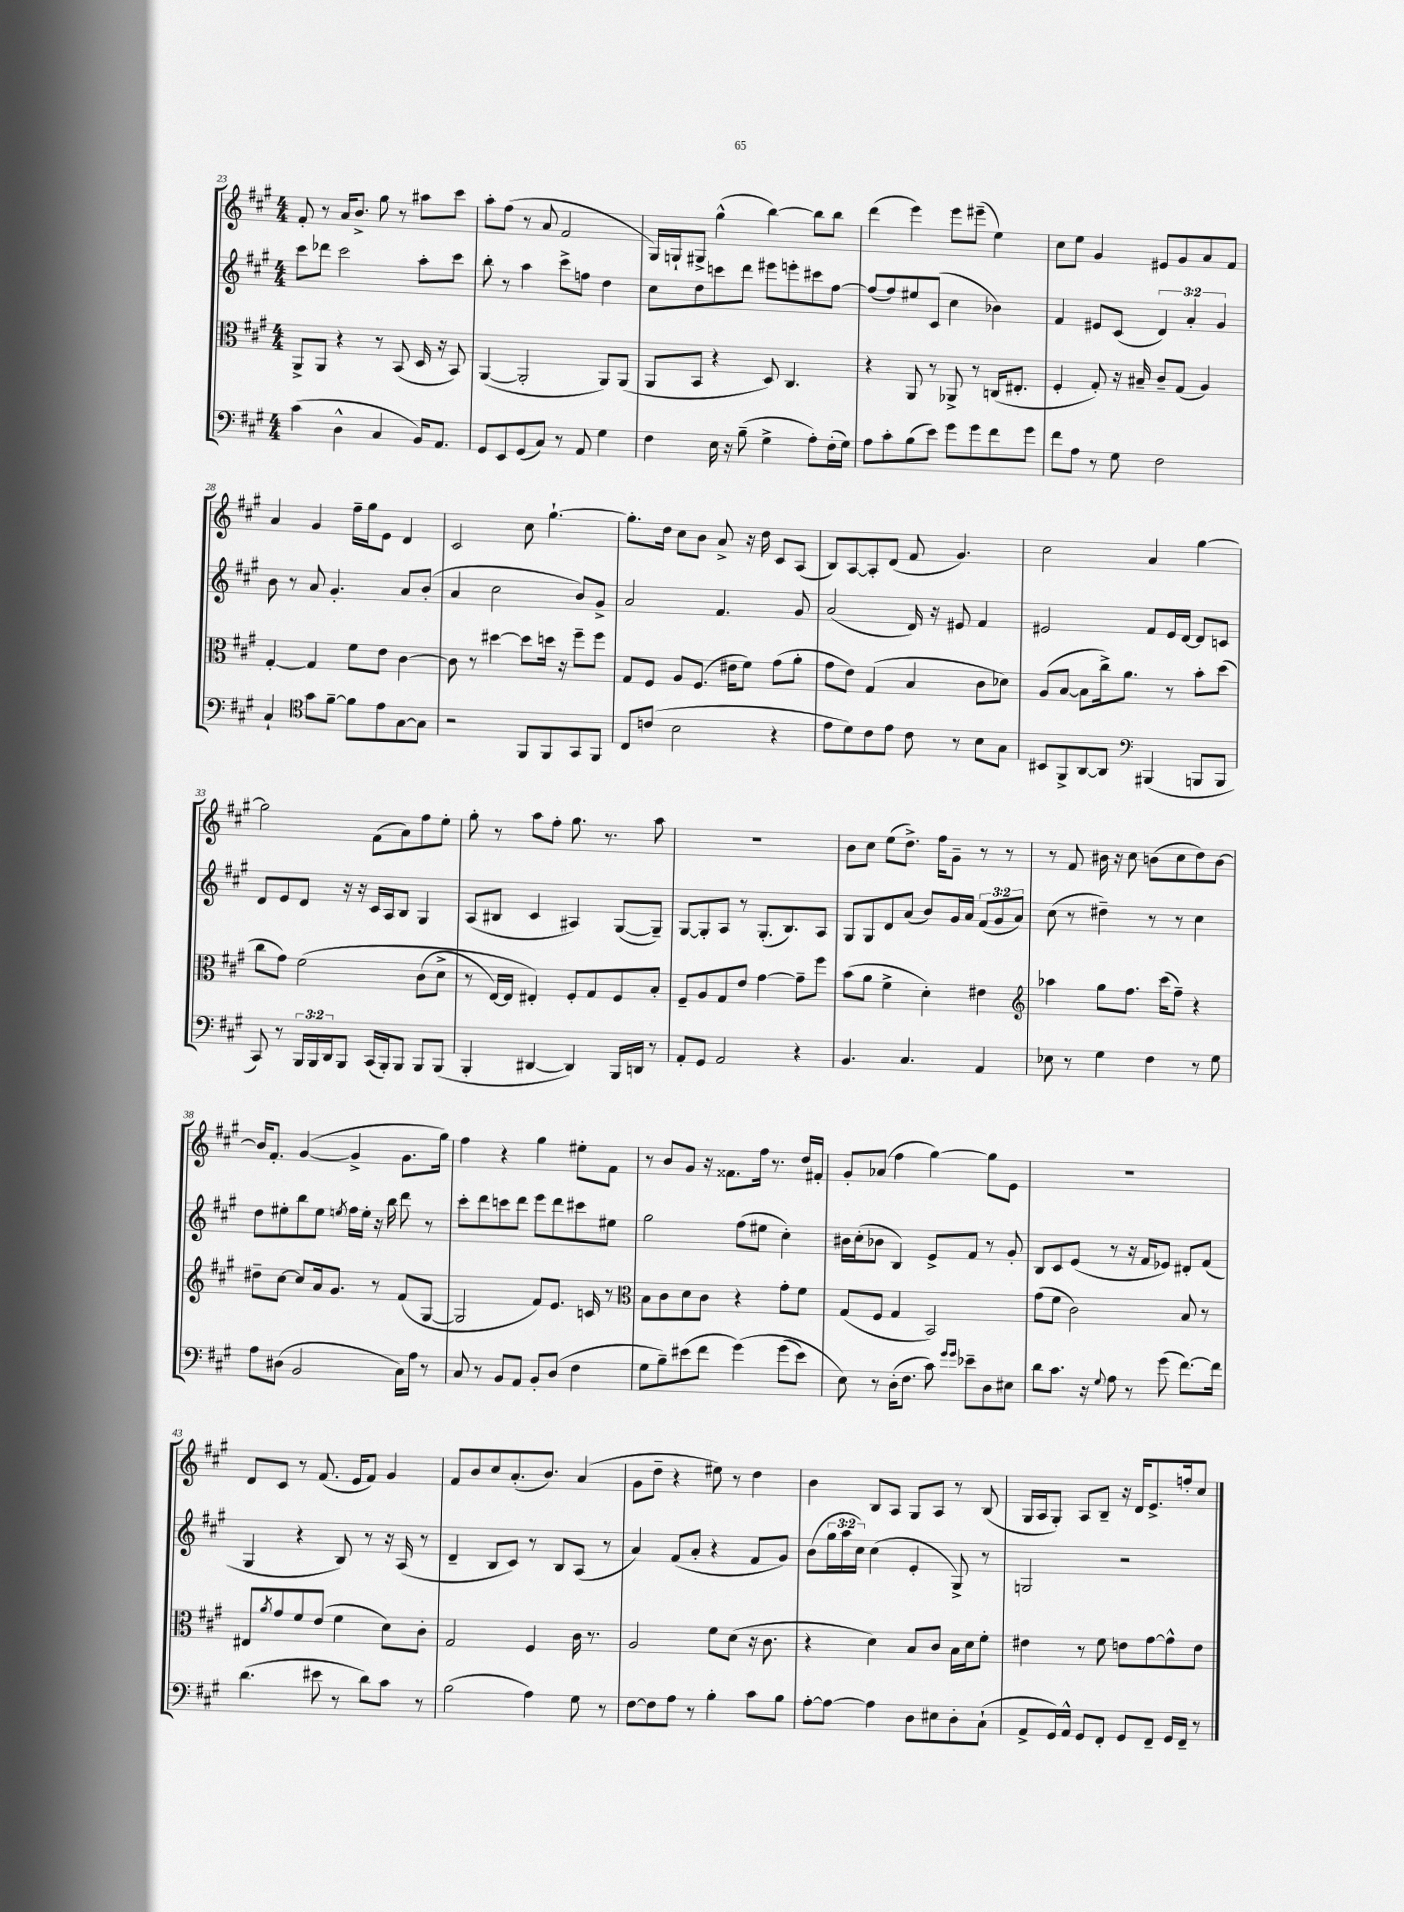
<<
\new StaffGroup <<
\new Staff = "s0" {
    \clef treble \key a \major \numericTimeSignature \time 4/4
    fis'8-. r8 a'16 b'8.-> gis''8 r8 ais''8 cis'''8 |
    a''8-. fis''8( r8 a'8 fis'2 |
    gis16) g16-! gis8-> gis''4-^( b''4~) b''8 b''8 |
    d'''4( e'''4) e'''8 eis'''8--( e''4) |
    cis''8 e''8 gis'4 eis'8 gis'8 a'8 fis'8 |
    a'4 gis'4 fis''16-- gis''16 e'8 d'4 |
    cis'2 cis''8 gis''4.~-! |
    gis''8.-. d''16 cis''8 b'8 a'8-> r16 d''16 cis'8 a8( |
    b8) a8~ a8-. d'8( fis'8 gis'4.) |
    cis''2 a'4 gis''4~ |
    gis''2 fis'8( a'8) fis''8 e''8-. |
    gis''8-. r8 a''8 fis''8-. gis''8. r8. a''8 |
    r1 |
    b'8 cis''8 e''8( d''8.->) fis''16 gis'8-- r8 r8 |
    r8 fis'8 bis'16 r16 cis''8 b'8( cis''8 d''8) b'8~ |
    b'16 fis'8.-. gis'4~( gis'4-> gis'8. gis''16) |
    fis''4 r4 gis''4 eis''8-. fis'8 |
    r8 b'8 gis'8 r16 fisis'8. fis''16 r8. d''16 fis'16-. |
    gis'8-. aes'8( fis''4 gis''4~) gis''8 e'8 |
    r1 |
    d'8 cis'8 r8 fis'8.( e'16 fis'8) gis'4 |
    fis'8 b'8 cis''8 a'8.-.( b'8.) a'4( |
    gis'8 d''8-- r4 eis''8) r8 d''4 |
    b'4 b8 a8 gis8 a8 r8 b8( |
    gis16 a16 gis8-.) a8 b8-- r16 d'16 e'8.-> f''16-. cis''8 \bar "|." |
}
\new Staff = "s1" {
    \clef treble \key a \major \numericTimeSignature \time 4/4 \override Staff.TupletNumber.text = #tuplet-number::calc-fraction-text
    cis'''8 des'''8 cis'''2 a''8-. cis'''8 |
    b''8-. r8 a''4 cis'''8-> f''8 d''4 |
    cis''8 d''8 c'''8 d'''8 eis'''8 e'''8-. cis'''8 fis''8~ |
    fis''8( fis''8) eis''8 cis'8( cis''4 bes'4) |
    fis'4 eis'8 cis'8( \tuplet 3/2 { d'4) a'4-. gis'4 } |
    b'8 r8 a'8 gis'4.-. a'8 b'8-.( |
    a'4 cis''2 b'8) gis'8-> |
    a'2 fis'4. gis'8 |
    a'2( d'16) r16 eis'8 fis'4 |
    eis'2 fis'8 eis'16 d'16~ d'8 c'8 |
    d'8 e'8 d'8 r16 r16 cis'16 a16 b8 gis4 |
    a8( bis8 cis'4 ais4) gis8~( gis8--) |
    gis8~ gis8-. a8 r8 gis8.-.( b8.) a8 |
    gis8 gis8 d'8 a'8( b'8) gis'16 a'16 \tuplet 3/2 { fis'8( gis'8 a'8) } |
    cis''8( r8 dis''4--) r8 r8 cis''4 |
    d''8 eis''8-. b''8 eis''8 \acciaccatura { e''8 } fis''16 e''16-. r16 b''16 d'''8 r8 |
    cis'''8-. d'''8 c'''8 d'''8 e'''8 d'''8 cis'''8 eis''8 |
    gis''2 fis''8( eis''8 cis''4-.) |
    bis'16 cis''16-.( bes'8 b4) e'8-> fis'8 r8 gis'8-. |
    b8 cis'8 e'8( r8 r16 fis'16 ees'8) dis'8-. fis'8( |
    gis4 r4 b8) r8 r16 a16( r8 |
    d'4-- b8 cis'8) r8 b8 a8( r8 |
    a'4) fis'8( a'8-. r4 fis'8 gis'8) |
    b'8( \tuplet 3/2 { gis''16 a''16 cis''16) } cis''4( e'4-. gis8->) r8 |
    g2 r2 \bar "|." |
}
\new Staff = "s2" {
    \clef alto \key a \major \numericTimeSignature \time 4/4
    a,8-> a,8 r4 r8 b,8( d16 r16 b,8) |
    a,4~( a,2-. a,8) a,8( |
    a,8 b,8 r4 d8) cis4. |
    r4 a,8 r8 aes,8-> r8 c16( eis8.-. |
    fis4-. gis8-.) r16 bis16-- cis'8-- gis8( a4) |
    gis4~-. gis4 fis'8 e'8 cis'4~ |
    cis'8 r8 dis''4~ dis''8 d''16 r16 fis''8-- fis''8 |
    gis8 fis8 a8 fis8.( eis'16 fis'8) gis'8( a'8-. |
    gis'8 e'8) gis4( b4 cis'8 des'8) |
    a8( b8~ b8 cis''16->) a'8. r8 b'8-. d''8( |
    cis''8 gis'8) fis'2\( cis'8( d'8-> |
    r8 e16~) e16 eis4-.\) fis8-. gis8 fis8 b8-. |
    fis8-- a8 gis8 e'8 gis'4~ gis'8-- fis''8 |
    b'8( a'8 fis'4-> d'4-.) eis'4 |
    \clef treble aes''4 gis''8 fis''8. cis'''16( fis''8--) r4 |
    dis''8-- cis''8~ cis''8 a'16 gis'8. r8 fis'8( gis8~ |
    gis2 fis'8) e'8. c'16 r8 |
    \clef alto b8 cis'8 d'8 cis'8 r4 gis'8-. fis'8 |
    gis8( fis8 gis4 b,2) |
    gis'8( fis'8 cis'2) b8 r8 |
    eis8 \acciaccatura { a'8 } gis'8 fis'8 e'8( fis'4 d'8) cis'8-. |
    gis2 fis4 cis'16 r8. |
    a2 fis'8 d'8( r16 cis'8. |
    r4 d'4) b8 cis'8 b16 d'16 fis'8-. |
    eis'4 r8 fis'8 e'8 gis'8~ gis'8-^ e'8 \bar "|." |
}
\new Staff = "s3" {
    \clef bass \key a \major \numericTimeSignature \time 4/4 \override Staff.TupletNumber.text = #tuplet-number::calc-fraction-text
    cis'4( d4-^ cis4 b,16) a,8. |
    gis,8 e,8 gis,8( cis8) r8 a,8 gis4 |
    fis4 e16 r16 b8--( gis4-> a8-.) fis16-.( gis16) |
    a8 cis'8-. b8( e'8) gis'8 gis'8 fis'8 gis'8 |
    fis'8 a8 r8 gis8 fis2 |
    cis4-! \clef tenor gis'8 fis'8~-- fis'8 e'8 gis8~ gis8 |
    r2 fis,8 fis,8 gis,8 fis,8 |
    cis8 c'8( b2 r4 |
    e'8 d'8) cis'8 e'8 cis'8 r8 b8 gis8 |
    bis,8 fis,8-> a,8~ a,8 \clef bass bis,,4( b,,8 b,,8 |
    cis,8) r8 \tuplet 3/2 { b,,16 b,,16 d,16 } b,,8 cis,16( b,,16-.) b,,8 b,,8 b,,8( |
    b,,4-. dis,4~ dis,4) b,,16 d,16 r8 |
    a,8-. gis,8 a,2 r4 |
    b,4. cis4. a,4 |
    ees8 r8 gis4 fis4 r8 gis8 |
    a8 dis8( b,2 cis16) a16 r8 |
    cis8 r8 b,8 a,8 b,8-. d8( fis4 |
    gis8 b8--) eis'8( fis'8 gis'4)\( gis'8( eis'8) |
    e8\) r8 d16-.( fis8. cis'8) \grace { gis'16 gis'16 } ees'8-- d8 eis8 |
    d'8 cis'8. r16 \appoggiatura { gis8 } a8 r8 gis'8( fis'8.~) fis'16 |
    d'4.( eis'8 r8 d'8) cis'8 r8 |
    b2( a4) gis8 r8 |
    fis8~ fis8 a8 r8 b4-. cis'8 b8 |
    a8~-. a8~ a4 d8 eis8 d8-. cis8-!( |
    a,8-> gis,16) a,16-^ gis,8 fis,8-. gis,8 fis,8-- gis,16 fis,16-- r8 \bar "|." |
}
>>
>>
\layout { \context { \Score currentBarNumber = #23 } }
